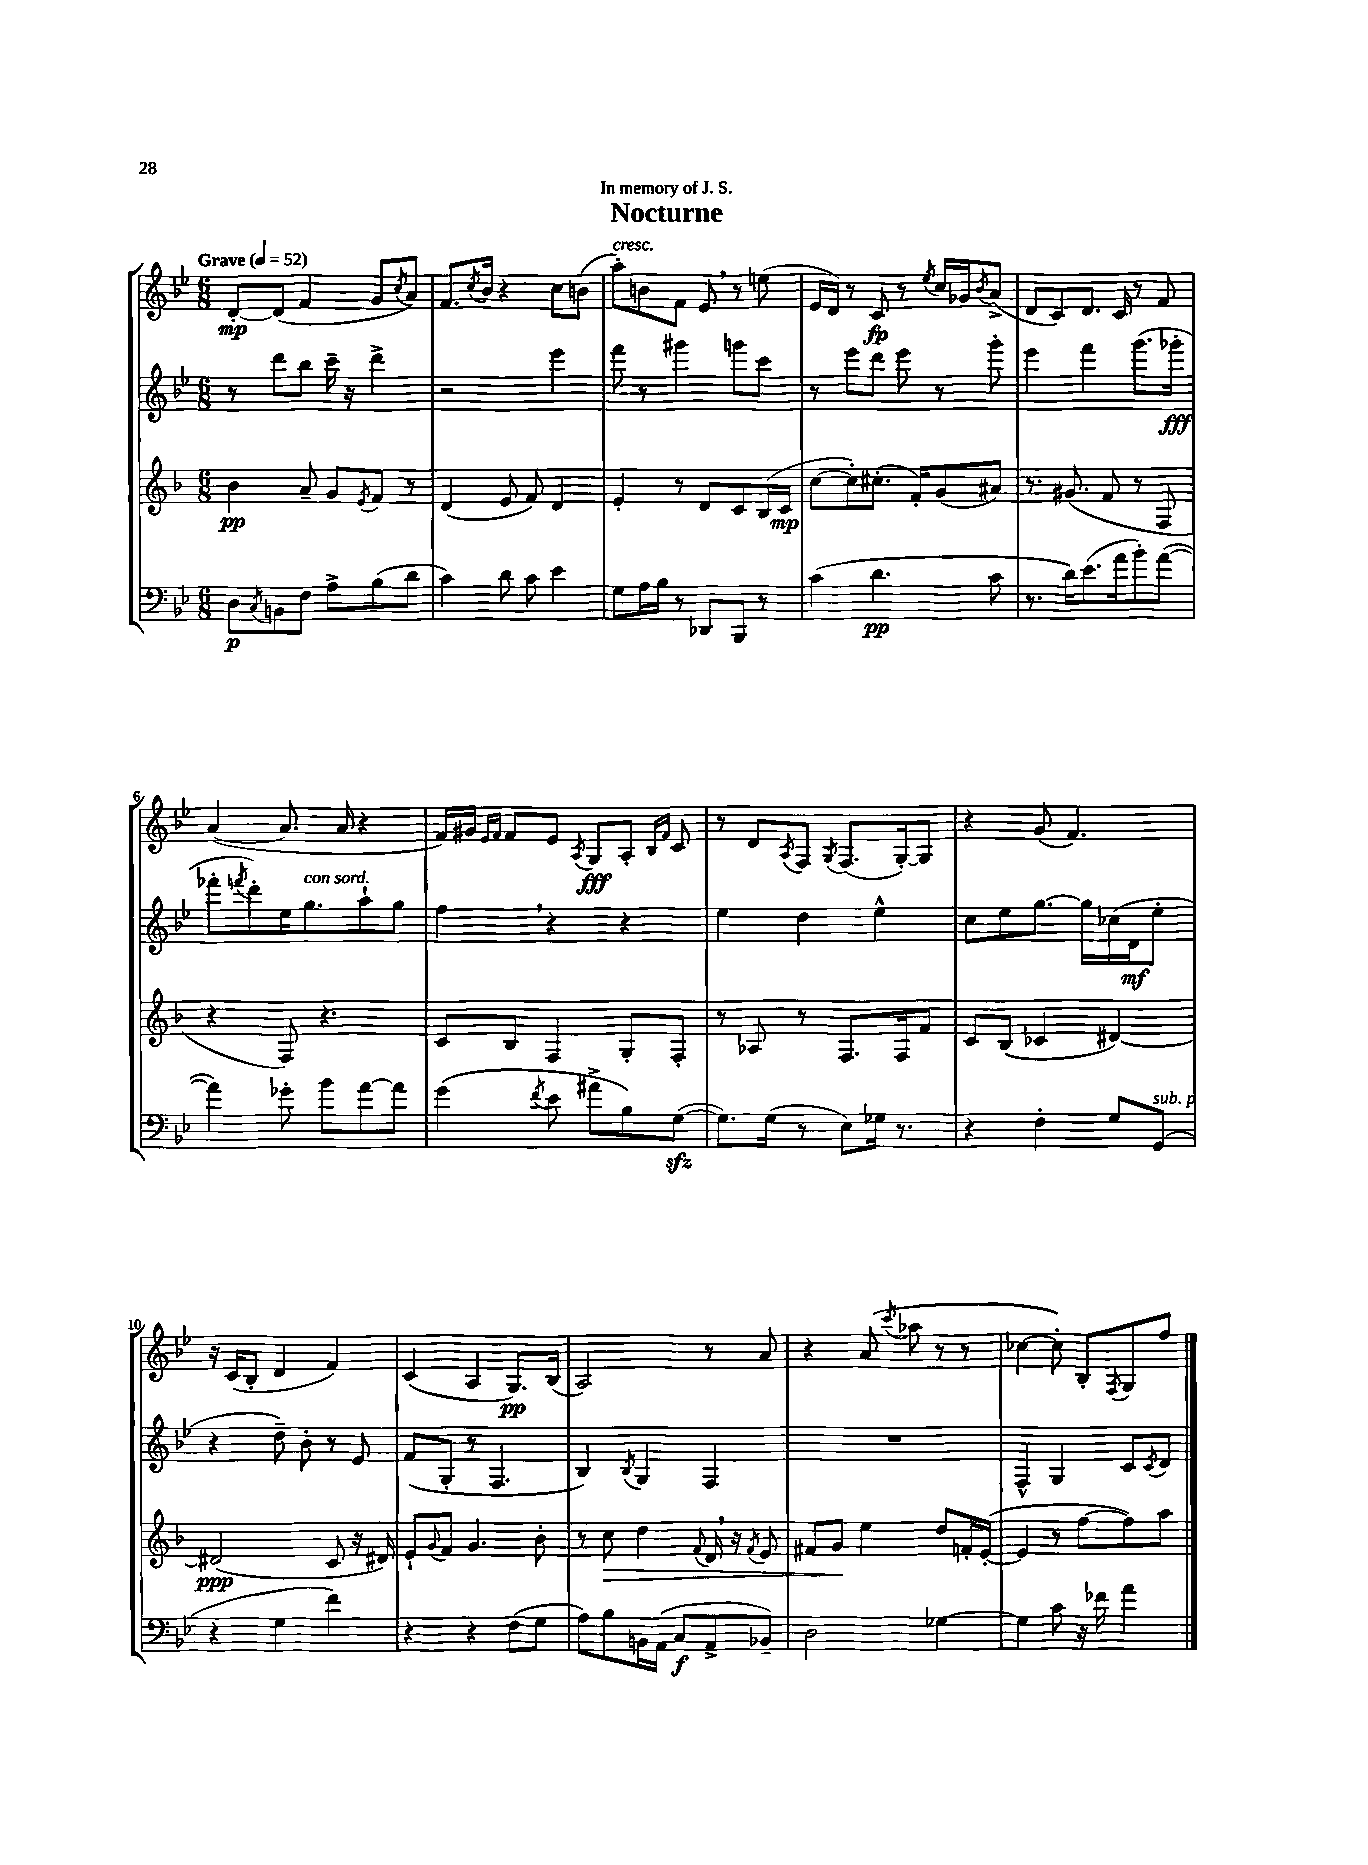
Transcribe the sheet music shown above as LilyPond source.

\header { title = "Nocturne" dedication = "In memory of J. S." }
<<
\new StaffGroup <<
\new Staff = "s0" {
    \clef treble \key bes \major \numericTimeSignature \time 6/8 \tempo "Grave" 4 = 52
    d'8~-.\mp d'8( f'4 g'8 \acciaccatura { c''8 } a'8) |
    f'8. \acciaccatura { c''8 } bes'16 r4 c''8 b'8( |
    a''8-.^\markup { \italic "cresc." }) b'8 f'8 ees'8 \breathe r8 e''8( |
    ees'16 d'16) r8 c'8\fp r8 \acciaccatura { ees''8 } c''16 ges'16 \acciaccatura { bes'8 } a'8->( |
    d'8 c'8) d'8. c'16 r8 f'8 |
    a'4~( a'8. a'16 r4 |
    f'16) gis'16 \grace { ees'16 f'16 } f'8 ees'8 \acciaccatura { a8 } g8\fff a8-. \grace { bes16 f'16 } c'8 |
    r8 d'8 \acciaccatura { a8 } f8 \acciaccatura { g8 } f8.( g16~-.) g8 |
    r4 g'8( f'4.) |
    r16 c'16( bes8-. d'4 f'4) |
    c'4( a4 g8.\pp) bes16( |
    a2) r8 a'8 |
    r4 a'8( \acciaccatura { c'''8 } aes''8 r8 r8 |
    ces''4~ ces''8-.) bes8-. \acciaccatura { f8 } g8 f''8 \bar "|." |
}
\new Staff = "s1" {
    \clef treble \key bes \major \numericTimeSignature \time 6/8
    r8 d'''8 bes''8 c'''16-- r16 d'''4-> |
    r2 ees'''4 |
    f'''8 r8 gis'''4 g'''8 c'''8 |
    r8 ees'''8 d'''8 ees'''8 r8 g'''8-. |
    ees'''4 f'''4 g'''8.( ges'''16-.\fff |
    fes'''8-. \acciaccatura { f'''8 } d'''8-.) ees''16 g''8.^\markup { \italic "con sord." } a''8-! g''8 |
    f''4 \breathe r4 r4 |
    ees''4 d''4 ees''4-^ |
    c''8 ees''8 g''8.~ g''16 ces''16( d'16\mf ees''8-. |
    r4 d''8--) bes'8-. r8 ees'8 |
    f'8( g8-. r8 f4. |
    bes4) \acciaccatura { bes8 } g4 f4 |
    R2. |
    f4-^ g4 c'8 \acciaccatura { c'8 } d'8 \bar "|." |
}
\new Staff = "s2" {
    \clef treble \key f \major \numericTimeSignature \time 6/8
    bes'4\pp a'8-- g'8 \acciaccatura { e'8 } f'8 r8 |
    d'4( e'8 f'8) d'4 |
    e'4-. r8 d'8 c'8 bes16( c'16\mp |
    c''8~ c''8-.) cis''8.-.( f'16-.) g'8( ais'8) |
    r8. gis'8.( f'8 r8 f8 |
    r4 f8) r4. |
    c'8 bes8 f4 g8-. f8-. |
    r8 aes8 r8 f8. f16 f'8 |
    c'8 bes8( ces'4 dis'4~) |
    dis'2\ppp( c'8 r16 dis'16) |
    e'8-! \appoggiatura { g'8 } f'8 g'4. bes'8-. |
    r8 c''8\> d''4 \appoggiatura { f'8 } d'16 \breathe r16 \acciaccatura { f'8 } e'8 |
    fis'8 g'8\! e''4 d''8 f'16-. e'16~-.( |
    e'4 r8 f''8~ f''8) a''8 \bar "|." |
}
\new Staff = "s3" {
    \clef bass \key bes \major \numericTimeSignature \time 6/8
    d8\p \acciaccatura { c8 } b,8 f8 a8-> bes8( d'8 |
    c'4) d'8 c'8 ees'4 |
    g8 a16 bes16 r8 des,8 bes,,8 r8 |
    c'4( d'4.\pp c'8 |
    r8. d'16) ees'8.( a'16 bes'8-.) a'8~( |
    a'4) ges'8-. bes'8 a'8~ a'8 |
    g'4( \acciaccatura { f'8 } ees'8 ais'8-> bes8) g8~\sfz( |
    g8.) g16( r8 ees8) ges16 r8. |
    r4 f4-. g8 g,8^\markup { \italic "sub. p" }( |
    r4 g4 f'4) |
    r4 r4 f8( g8 |
    a8) bes8 b,16 a,16( c8\f a,8-> bes,8--) |
    d2 ges4~ |
    ges4 c'8 r16 fes'16 a'4 \bar "|." |
}
>>
>>
